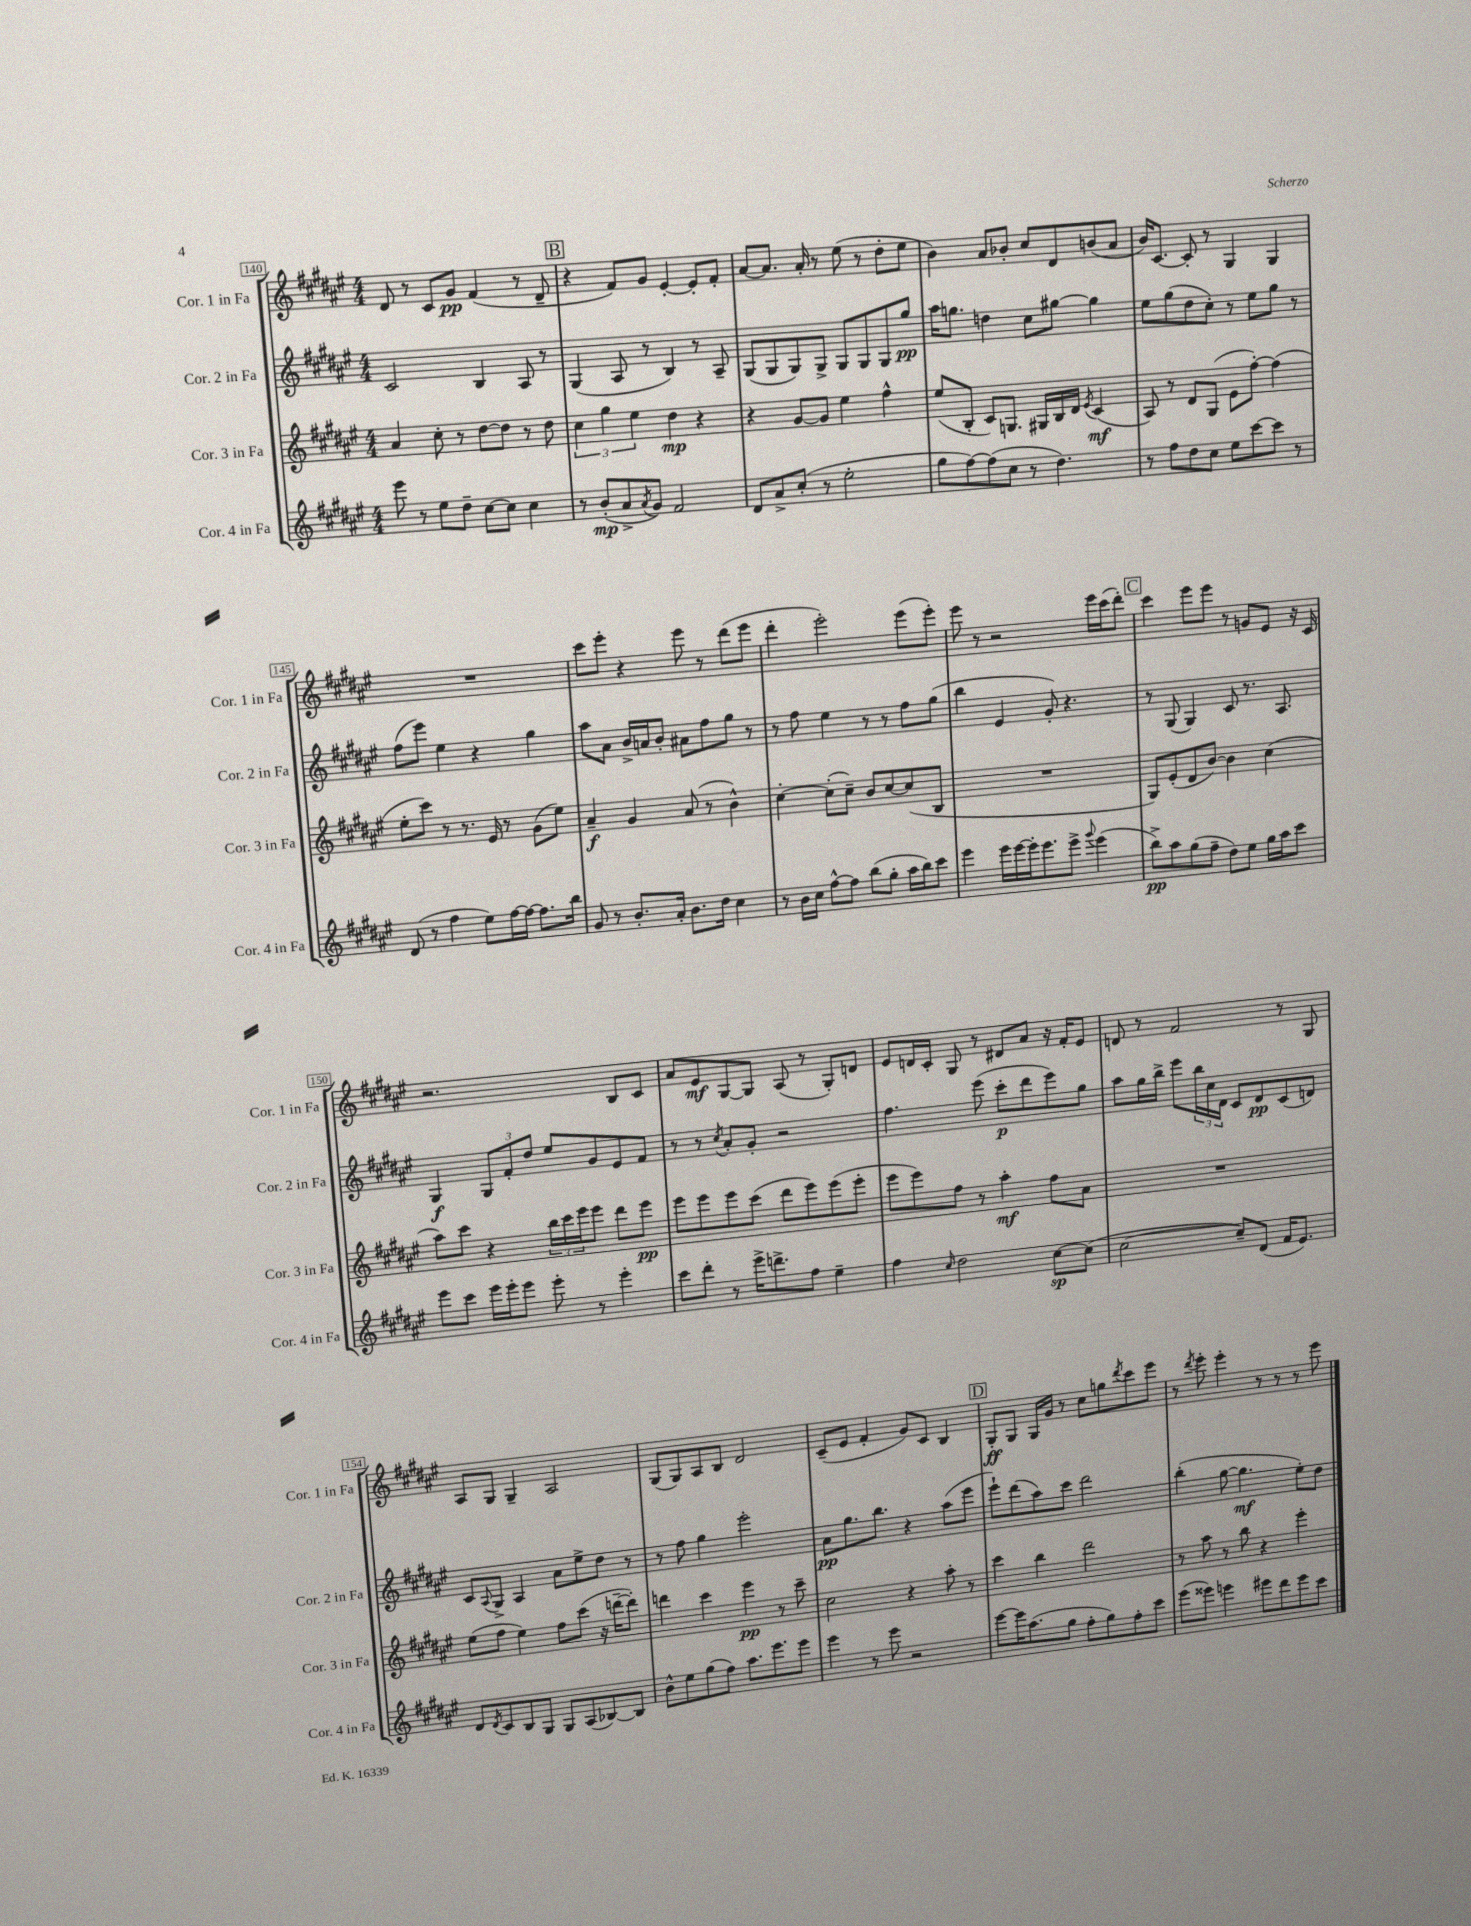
<<
\new StaffGroup <<
\new Staff = "s0" \with { instrumentName = "Cor. 1 in Fa" shortInstrumentName = "Cor. 1 in Fa" } {
    \clef treble \key fis \major \numericTimeSignature \time 4/4
    dis'8 r8 cis'8 gis'8\pp fis'4( r8 dis'8-- |
    \mark \markup { \box "B" } r4 fis'8) gis'8 eis'4~-. eis'8-. fis'8-. |
    ais'8~ ais'8. ais'16-. r8 eis''8( r8 dis''8-. eis''8 |
    b'4) ais'8 bes'8-. cis''8 dis'8 b'8( ais'8 |
    b'16) cis'8.~ cis'8-. r8 gis4 gis4 |
    R1 |
    cis'''8 eis'''8-. r4 eis'''8 r8 dis'''8( eis'''8 |
    dis'''4-. eis'''2-.) eis'''8( eis'''8-.) |
    eis'''8 r8 r2 eis'''16 cis'''16( dis'''8-.) |
    \mark \markup { \box "C" } cis'''4 eis'''8 eis'''8 r8 g'8 eis'8 r16 cis'16 |
    r2. b8 cis'8 |
    ais'8 eis'8\mf gis8~ gis8 ais8( r8 gis8-.) d'8 |
    eis'8 d'16 cis'16-. gis8 r8 dis'8 ais'8 r16 fis'16-. eis'8 |
    d'8 r8 fis'2 r8 gis8 |
    ais8 gis8 gis4-- ais2 |
    gis8( gis8) ais8 b8 dis'2 |
    cis'8--( eis'8 fis'4-. gis'8) cis'8 b4 |
    \mark \markup { \box "D" } gis8-.\ff gis8 gis16 gis'16 r8 cis''8 g''8 \acciaccatura { dis'''8 } cis'''8 eis'''8 |
    r8 \acciaccatura { dis'''8 } eis'''8-. eis'''4-. r8 r8 r8 eis'''8 \bar "|." |
}
\new Staff = "s1" \with { instrumentName = "Cor. 2 in Fa" shortInstrumentName = "Cor. 2 in Fa" } {
    \clef treble \key fis \major \numericTimeSignature \time 4/4
    cis'2 b4 ais8 r8 |
    \mark \markup { \box "B" } gis4( ais8 r8 b4) r8 ais8-- |
    gis8( gis8 gis8) gis8-> gis8 gis8 gis8 gis''8\pp |
    ais''16 g''8. d''4 cis''8 gis''8~ gis''4 |
    eis''8 gis''8( dis''8 cis''8-.) r8 eis''8 gis''8 r8 |
    fis''8( eis'''8) eis''4 r4 gis''4 |
    ais''8 ais'8 b'16-> a'16 b'8-. ais'8 fis''8 gis''8 r8 |
    r8 fis''8 eis''4 r8 r8 fis''8 gis''8( |
    b''4 eis'4 gis'8-.) r4. |
    \mark \markup { \box "C" } r8 gis8( gis4) cis'8 r8. ais8. |
    gis4\f \tuplet 3/2 { gis8 fis'8-. dis''8 } eis''8 gis'8 eis'8 fis'8 |
    r8 r8 \acciaccatura { cis''8 } ais'8-. gis'8-. r2 |
    fis''4. eis'''8( cis'''8-.\p dis'''8 eis'''8) gis''8 |
    ais''8 gis''16 b''16-> eis'''8 \tuplet 3/2 { b''16 cis''16 dis'16 } cis'8 dis'8\pp cis'8( d'8) |
    cis'8 \appoggiatura { ais8 } gis8-> ais4 ais'8 eis''8-> dis''8 r8 |
    r8 fis''8 gis''4 eis'''2-. |
    ais'8\pp gis''8. b''8. r4 ais''8( eis'''8 |
    \mark \markup { \box "D" } eis'''8-!) dis'''8( ais''8) cis'''8 dis'''2 |
    b''4-.( gis''8~ gis''4.\mf eis''8-.) dis''8 \bar "|." |
}
\new Staff = "s2" \with { instrumentName = "Cor. 3 in Fa" shortInstrumentName = "Cor. 3 in Fa" } {
    \clef treble \key fis \major \numericTimeSignature \time 4/4
    ais'4 cis''8-. r8 dis''8~ dis''8 r8 dis''8 |
    \mark \markup { \box "B" } \tuplet 3/2 { cis''4 gis''4 eis''4 } dis''4\mp r4 |
    r4 gis'8~ gis'8 eis''4 fis''4-^ |
    eis''8( b8-. cis'8) g8. gis16 b16 dis'16 \acciaccatura { eis'8 } cis'4\mf( |
    ais8) r8 dis'8 gis8( eis'8 fis''8~-.) fis''4( |
    eis''8-. cis'''8) r8 r8. eis'16 r8 gis'8( eis''8) |
    ais'4--\f gis'4 ais'8( r8 b'4-^) |
    cis''4~-. cis''8-.( cis''8--) b'8 cis''8~ cis''8( b8 |
    R1 |
    \mark \markup { \box "C" } gis8) eis'8-.( dis'8 b'8~) b'4 cis''4( |
    ais''8) cis'''8 r4 \tuplet 3/2 { b''16 cis'''16 eis'''16 } eis'''8 dis'''8 eis'''8\pp |
    eis'''8 eis'''8 eis'''8 cis'''8( dis'''8 eis'''8) eis'''8( eis'''8-. |
    eis'''8 eis'''8) fis''8 r8 ais''4-.\mf fis''8 ais'8 |
    R1 |
    eis''8( fis''8 eis''4) fis''8 cis'''8( r16 d'''16~-- d'''8-.) |
    d'''4 cis'''4 eis'''4\pp r8 cis'''8-- |
    cis''2 r4 ais''8-. r8 |
    \mark \markup { \box "D" } cis'''4 b''4 dis'''2 |
    r8 ais''8 r8 b''8 r4 eis'''4-. \bar "|." |
}
\new Staff = "s3" \with { instrumentName = "Cor. 4 in Fa" shortInstrumentName = "Cor. 4 in Fa" } {
    \clef treble \key fis \major \numericTimeSignature \time 4/4
    eis'''8 r8 eis''8 dis''8-- cis''8~ cis''8 cis''4 |
    \mark \markup { \box "B" } r8 b'8-.\mp( ais'8-> \acciaccatura { ais'8 } gis'8) fis'2 |
    dis'8 ais'8-> cis''8-.( r8 eis''2-. |
    gis''8 fis''8~) fis''8( cis''8 r8 dis''4.) |
    r8 fis''8 dis''8 cis''8 eis''8 cis'''8~ cis'''8 r8 |
    dis'8( r8 fis''4 eis''8) fis''16~ fis''16~ fis''8. b''16 |
    gis'8 r8 b'8.-. ais'16-. b'8. dis''16 cis''4 |
    r8 b'16 cis''16 fis''8~-^ fis''8 b''8( gis''8-. ais''16 b''16) cis'''8 |
    eis'''4 eis'''16 eis'''16~ eis'''16-. eis'''8. eis'''8-> \appoggiatura { gis'''8 } eis'''4( |
    \mark \markup { \box "C" } b''8->\pp) ais''8 gis''8( fis''8-- dis''8) eis''8 gis''16 ais''16 cis'''8 |
    eis'''8 cis'''8 eis'''16 eis'''16-. eis'''8 eis'''8-. r8 eis'''4-. |
    cis'''8 dis'''8-. r8 eis'''16-> d'''8.-> fis''8 eis''4-- |
    fis''4 \grace { cis''16 } dis''2 cis''8~\sp cis''8( |
    cis''2~ cis''8--) dis'8( fis'16 eis'8.) |
    dis'8 \acciaccatura { dis'8 } cis'8 b8 gis8 gis8 ais8( bes8~) bes8 |
    b'8-^ eis''8 gis''8( fis''8) ais''8. eis'''8. eis'''8 |
    eis'''4 r8 eis'''8 r2 |
    \mark \markup { \box "D" } eis'''8~ eis'''16 ais''8.( gis''8 fis''8-. gis''8) fis''8-. cis'''8 |
    eis'''8( eisis'''8) e'''4 eis'''8 dis'''8 eis'''8 cis'''8 \bar "|." |
}
>>
>>
\layout { \context { \Score currentBarNumber = #140 \override BarNumber.stencil = #(make-stencil-boxer 0.1 0.3 ly:text-interface::print) } }
